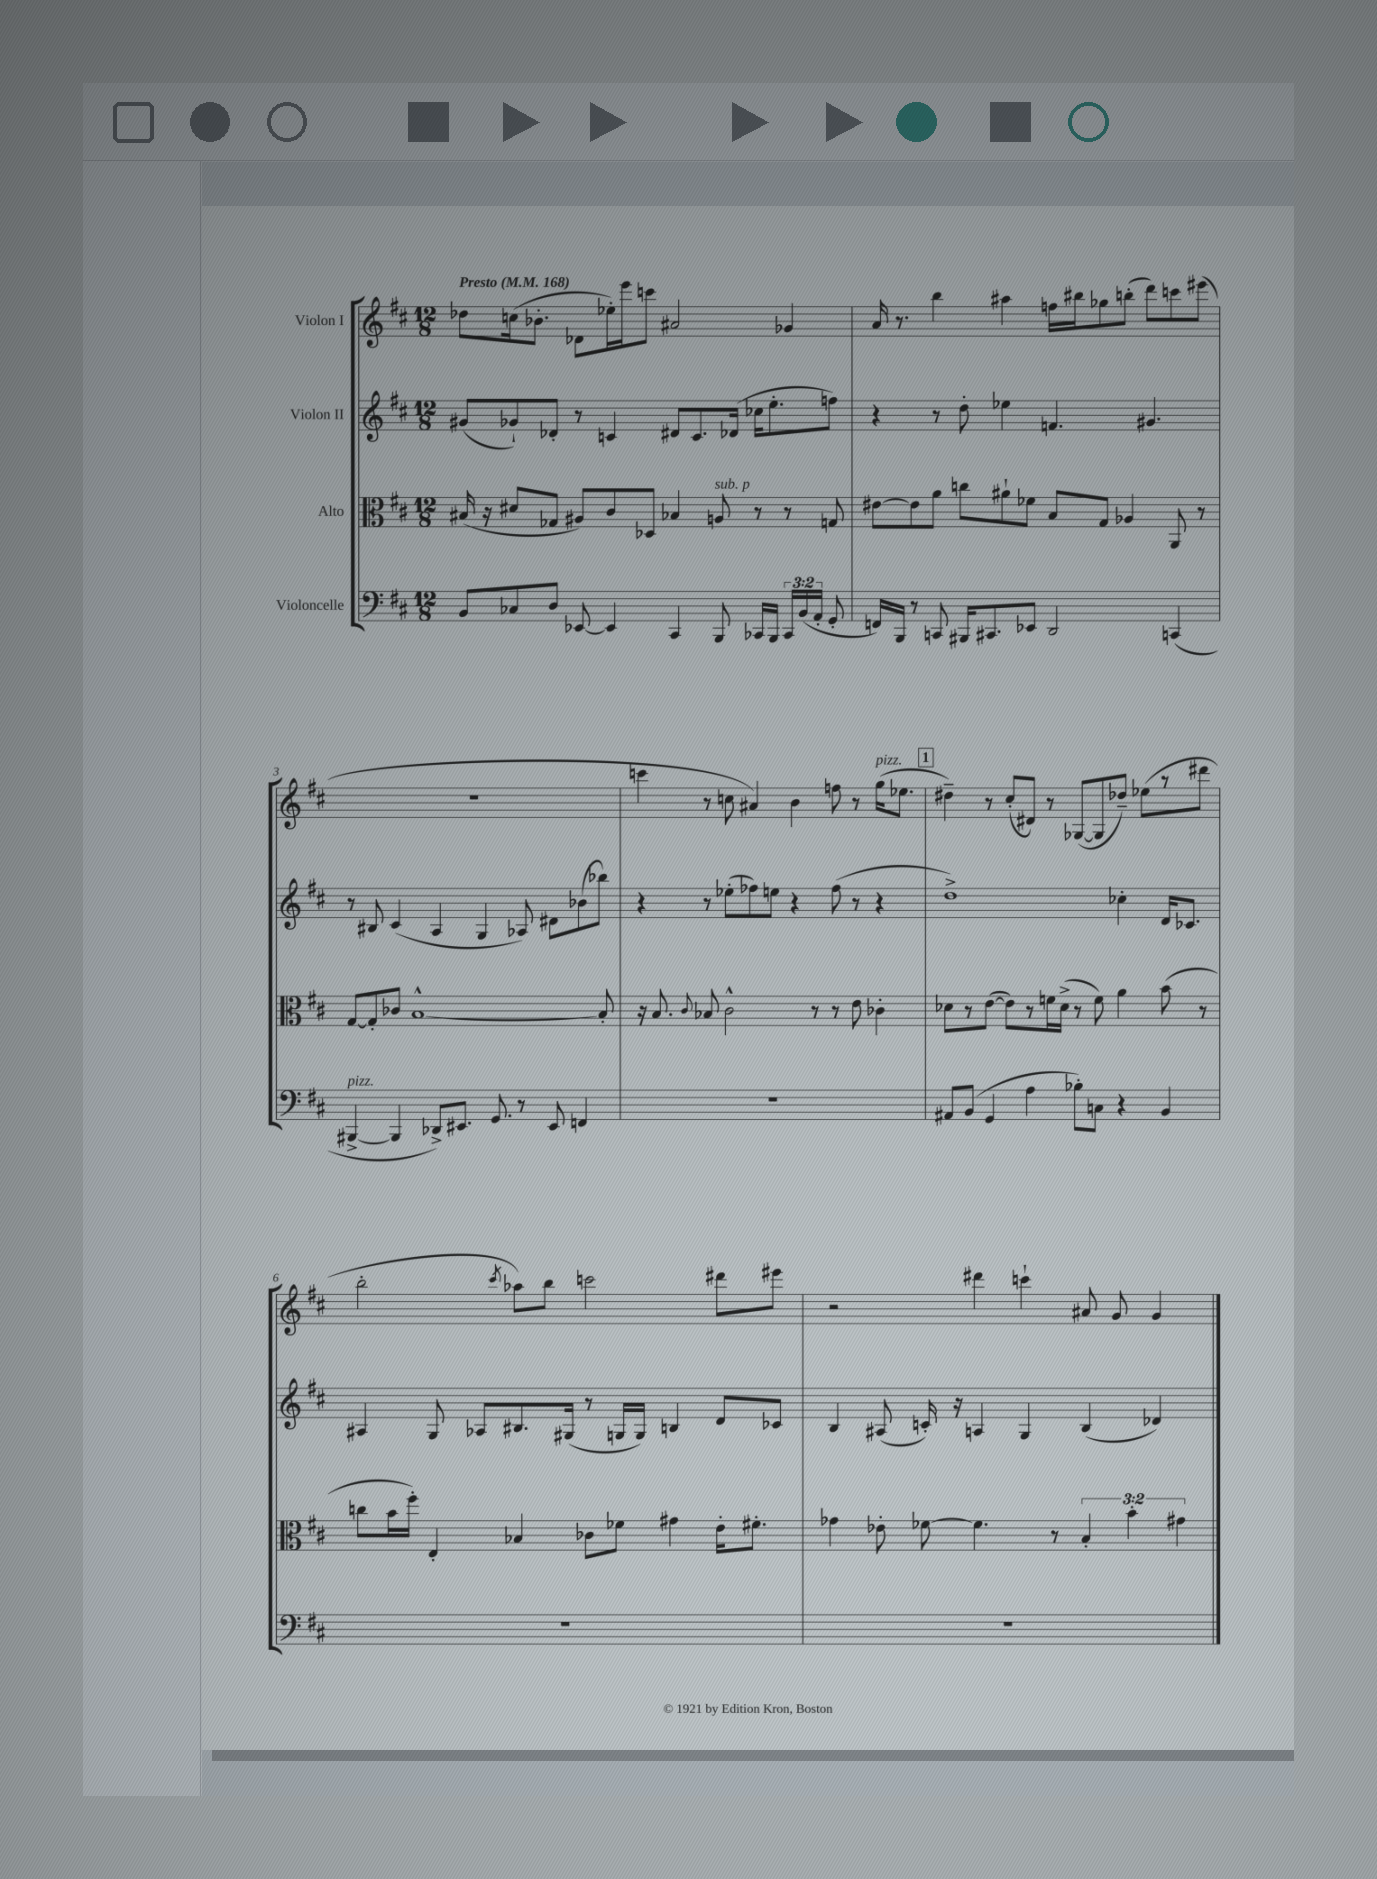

**kern	**kern	**kern	**kern
*part4	*part3	*part2	*part1
*staff4	*staff3	*staff2	*staff1
*I"Violoncelle	*I"Alto	*I"Violon II	*I"Violon I
*clefF4	*clefC3	*clefG2	*clefG2
*k[f#c#]	*k[f#c#]	*k[f#c#]	*k[f#c#]
*M12/8	*M12/8	*M12/8	*M12/8
*MM168	*MM168	*MM168	*MM168
=1	=1	=1	=1
!	!	!	!LO:TX:a:B:t=Presto
8BB/L	(16B#X/	(8g#X/L	8dd-X\L
.	16r	.	.
8C-X/	8d#X/L	8g-X`/)	(16ccn\k
.	.	.	8.b-X'\J
8D/J	8G-X/J	8d-X'/J	.
[8EE-X/	8A#X/L)	8r	8d-X\L
4EE-/]	8c#/	4cn/	16ee-X'\L)
.	.	.	16eee\J
.	8D-X/J	.	8cccn\J
4CC#/	4B-X/	8d#X/L	2a#X/
.	.	8.c/	.
!	!LO:TX:a:i:t=sub. p	!	!
8BBB/	8An/	.	.
.	.	(16d-X/Jk	.
16CC-X/LL	8r	16cc-X\KL	.
16BBB/JJ	.	8.ee'\	.
24CC-/LL	8r	.	4g-X/
(24BB/	.	.	.
24AA'/JJ	.	.	.
8GG'/	8Gn/	8ffn\J)	.
=2	=2	=2	=2
16FFn/LL)	[8e#X\L	4r	16a/
16BBB/JJ	.	.	8.r
8r	8e#\]	.	.
8CCn/	8a\J	8r	4bb\
16BBB#X/KL	8ccn\L	8dd'\	.
8.CC#X/	.	.	.
.	8a#X`\	4ee-X\	4aa#X\
8EE-X/J	8f-X\J	.	.
2DD/	8B/L	4.fn/	16ffn\LL
.	.	.	16bb#X\J
.	8G/J	.	8gg-X\
.	4A-X/	.	(8bbn'\J
.	.	4.g#X/	8ddd\L)
(4CCn/	8AA/	.	8cccn\
.	8r	.	(8eee#X\J
!!LO:LB:g=z
=3	=3	=3	=3
!LO:TX:a:i:t=pizz.	!	!	!
[4BBB#X^/	[8G/L	8r	1.r
.	8G'/]	8B#X/	.
4BBB#/]	8c-X/J	(4c#/	.
.	[1B^^	.	.
8DD-X^/L)	.	4A/	.
8.EE#X/J	.	.	.
.	.	4G/	.
8.GG/	.	.	.
8r	.	8A-X/)	.
8EE#/	.	8d#X\L	.
4FFn/	.	(8b-X\	.
.	8B'/]	8bb-X\J)	.
=4	=4	=4	=4
1.r	16r	4r	4cccn\
.	8.B/	.	.
.	8qqc#/	.	.
.	8B-X/	8r	8r
.	2c#^^\	(8ee-X'\L	8ccn\
.	.	8ff-X\)	4a#X/)
.	.	8een\J	.
.	.	4r	4b\
.	8r	.	.
.	8r	(8ff-\	8ffn\
.	8e\	8r	8r
!	!	!	!LO:TX:a:i:t=pizz.
.	4c-X'\	4r	(16gg\KL
.	.	.	8.ee-X\J
!!LO:REH:place=s1:t=1
=5	=5	=5	=5
8AA#X/L	8d-X\L	1dd^)	4dd#X~\)
(8BB/J	8r	.	.
4GG/	([8e\J	.	8r
.	8e\L])	.	(8cc#'/L
4A\	8r	.	8d#X/J)
.	16fn\L	.	8r
.	(16d-^\JJ	.	.
8B-X'\L)	8r	.	([8G-X/L
8Cn\J	8f\)	.	8G-/]
4r	4a\	4cc-X'\	8dd-X~/J)
.	.	.	(8ee-X\L
4BB/	(8b\	16d/KL	8r
.	.	8.c-X/J	.
.	8r	.	8ddd#X\J
!!LO:LB:g=z
=6	=6	=6	=6
1.r	8ccn\L	4A#X/	2bb'\
.	16b\L	.	.
.	16ff#'\JJ)	.	.
.	4E'/	8G/	.
.	.	8A-X/L	.
.	.	.	8qccc#/
.	4B-X/	8.B#X/	8aa-X\L)
.	.	.	8bb\J
.	.	(16G#X/Jk	.
.	8c-X\L	8r	2cccn\
.	8f-X\J	16Gn/LL	.
.	.	16G/JJ)	.
.	4g#X\	4Bn/	.
.	16e'\KL	8d/L	8ddd#X\L
.	8.f#X'\J	.	.
.	.	8c-X/J	8eee#X\J
=7	=7	=7	=7
1.r	4g-X\	4B/	2r
.	8e-X'\	(8A#X/	.
.	[8f-X\	16cn'/)	.
.	.	16r	.
.	4.f-\]	4An/	4ddd#X\
.	.	4G/	4cccn`\
.	8r	.	.
.	6B'/	(4B/	8a#X/
.	.	.	8g/
.	6b'\	.	.
.	.	4d-X/)	4g/
.	6g#X\	.	.
==	==	==	==
*-	*-	*-	*-
